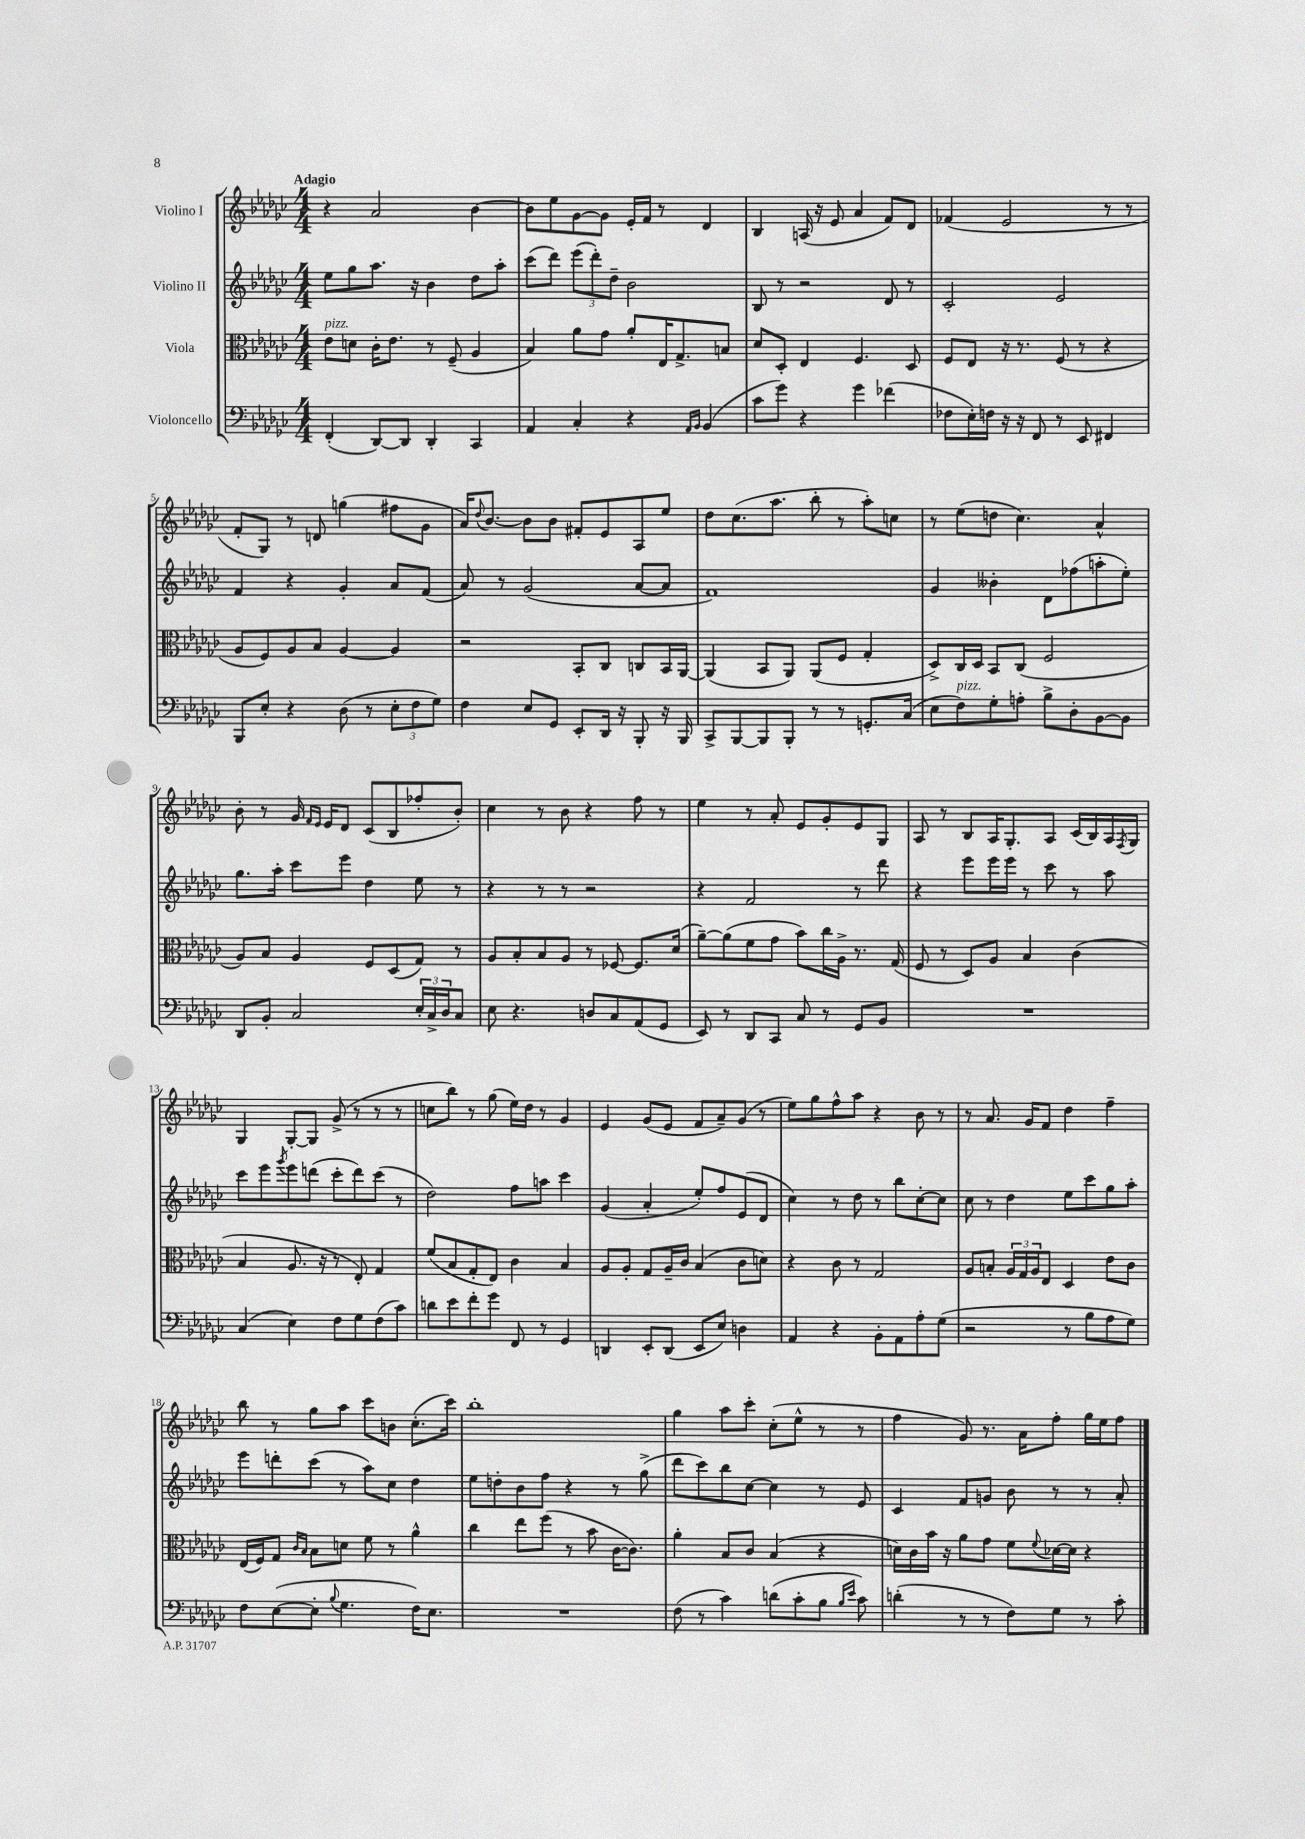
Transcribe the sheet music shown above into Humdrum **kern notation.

**kern	**kern	**kern	**kern
*part4	*part3	*part2	*part1
*staff4	*staff3	*staff2	*staff1
*I"Violoncello	*I"Viola	*I"Violino II	*I"Violino I
*clefF4	*clefC3	*clefG2	*clefG2
*k[b-e-a-d-g-c-]	*k[b-e-a-d-g-c-]	*k[b-e-a-d-g-c-]	*k[b-e-a-d-g-c-]
*M4/4	*M4/4	*M4/4	*M4/4
=1	=1	=1	=1
!	!	!	!LO:TX:a:B:t=Adagio
!	!LO:TX:a:i:t=pizz.	!	!
(4FF'/	8e-\L	8ee-\L	4r
.	8dn\J	8gg-\	.
[8DD-/L)	16c-'\KL	8.aa-\J	2a-/
.	8.e-\J	.	.
8DD-/J]	.	.	.
.	.	16r	.
4DD-'/	8r	4b-\	.
.	(8F~/	.	.
4CC-/	4A-/	8dd-\L	[4b-\
.	.	8aa-'\J	.
=2	=2	=2	=2
4AA-/	4B-/)	(8ccc-\L	8b-\L]
.	.	8ddd-\J)	8ee-\
4C-'/	8a-\L	(12eee-\L	[8g-\
.	.	12ddd-'\)	.
.	8g-\J	.	8g-\J]
.	.	12dd-~\J	.
4r	8a-'/L	2b-\	16e-'/LL
.	.	.	16f/JJ
.	16E-/K	.	8r
.	8.G-^/	.	.
16qqAA-/LL	.	.	.
16qqBB-/JJ	.	.	.
(4BB-/	.	.	4d-/
.	8Bn/J	.	.
=3	=3	=3	=3
8c-\L	8d-/L	8B-/	4B-/
8g-\J)	8D-'/J	8r	.
4r	4E-/	2r	(16An/
.	.	.	16r
.	.	.	8e-/
4g-\	4.F/	.	4a-/
(4f-X\	.	8d-/	8f/L)
.	8D-/	8r	8d-/J
=4	=4	=4	=4
8F-X\L	8F/L	2c-'/	(4f-X/
16E-'\L)	8E-/J	.	.
16Fn\JJ	.	.	.
16r	16r	.	2e-/
16r	8.r	.	.
8FF/	.	.	.
8r	(8F/	2e-/	.
8EE-/	8r	.	.
4FF#X/	4r	.	8r
.	.	.	8r
!!LO:LB:g=z
=5	=5	=5	=5
8BBB-/L	8A-/L	4f/	8f'/L
8E-'/J	8F/)	.	8G-/J)
4r	8A-/	4r	8r
.	8B-/J	.	8dn/
(8D-\	[4A-/	4g-'/	(4ggn\
8r	.	.	.
12E-'\L	4A-/]	8a-/L	8ff#X\L
12F\	.	.	.
.	.	(8f/J	8g-\J
12G-\J)	.	.	.
=6	=6	=6	=6
4F\	2r	8a-/)	16a-/KL)
.	.	.	8qqdd-/
.	.	.	[8.b-/J
.	.	8r	.
8E-/L	.	(2g-/	8b-\L]
8GG-/J	.	.	8b-\J
8EE-'/L	8BB-'/L	.	8f#X'/L
16DD-/Jk	8C-/J	.	8e-/
16r	.	.	.
8BBB-'/	8Cn/L	[8a-/L	8A-/
16r	16BB-/L	8a-/J]	8ee-/J
16BBB-/	[16AA-/JJ	.	.
=7	=7	=7	=7
8CC-^/L	(4AA-/]	1f)	8dd-\L
[8BBB-/	.	.	(8.cc-\
8BBB-/]	8BB-/L	.	.
.	.	.	8.aa-\J
8BBB-'/J	8AA-/J)	.	.
8r	(8AA-/L	.	8bb-'\
8r	8F/J	.	8r
8.GGn'/L	4G-'/	.	8aa-'\L)
.	.	.	8ccn\J
(16C-/Jk	.	.	.
=8	=8	=8	=8
8E-\L	8D-^/L)	4g-/	8r
!LO:TX:a:i:t=pizz.	!	!	!
8F\)	16C-/L	.	(8ee-\L
.	16D-/JJ	.	.
8G-'\	8BB-/L	4b--X'\	8ddn\J
8An'\J	(8C-/J	.	4.cc-\)
8B-^\L	2F/	8d-\L	.
8D-'\	.	(8ff-X\	.
[8BB-\	.	8aan'\	4a-^^/
8BB-\J]	.	8ee-'\J)	.
!!LO:LB:g=z
=9	=9	=9	=9
8DD-/L	8A-/L)	8.gg-\L	8b-'\
8BB-'/J	8B-/J	.	8r
.	.	16aa-'\Jk	.
2C-/	4A-/	8ccc-\L	16g-/
.	.	.	16qqf/LL
.	.	.	16qqe-/JJ
.	.	.	16e-/KL
.	.	8eee-\J	8d-/J
.	8F/L	4dd-\	(8c-/L
.	(8D-/	.	8B-/
24E-'/LL	8G-/J)	8ee-\	8ff-X'/
24C-^/	.	.	.
24D-/J	.	.	.
8C-/J	8r	8r	8b-'/J)
=10	=10	=10	=10
8E-\	8A-/L	4r	4cc-\
4.r	8B-'/	.	.
.	8B-/	8r	8r
.	8A-/J	8r	8b-\
8Dn/L	8r	2r	4r
8C-/	[8F-X/	.	.
(8AA-/	8.F-/L]	.	8ff\
8GG-/J	.	.	8r
.	(16d-/Jk	.	.
=11	=11	=11	=11
8EE-/)	[8a-~\L)	4r	4ee-\
8r	(8a-\]	.	.
8DD-/L	8f\	2f/	8r
8CC-/J	8g-\J	.	8a-'/
8C-/	8b-\L)	.	8e-/L
8r	16cc-\L	.	8g-'/
.	16A-^\JJ	.	.
8GG-/L	8.r	8r	8e-/
8BB-/J	.	8ddd-\	8G-/J
.	(16G-/	.	.
=12	=12	=12	=12
1r	8F/	4r	8A-/
.	8r	.	8r
.	8D-/L)	8eee-\L	8B-/L
.	8A-/J	16eee-\L	16A-/K
.	.	16eee-\JJ	8.G-'/
.	4B-/	8r	.
.	.	8ccc-\	8A-/J
.	(4c-\	8r	(16c-/LL
.	.	.	16B-/)
.	.	8aa-\	16A-/
.	.	.	8qF/
.	.	.	16G-/JJ
!!LO:LB:g=z
=13	=13	=13	=13
(4C-/	4B-/	8ccc-\L	4G-/
.	.	8eee-\	.
.	.	8qggg-/	.
4E-\)	8.A-/	8eee-\	[8G-'/L
.	.	(8dddn\J	8G-/J]
.	16r	.	.
8F\L	8r	8ccc-'\L	(8g-^/
8G-\	8E-'/)	8ddd\)	8r
(8F\	4G-/	(8ccc-\J	8r
8c-\J)	.	8r	8r
=14	=14	=14	=14
8dn\L	(8f/L	2dd-\)	8ccn\L
8e-\	8B-/	.	8bb-\J)
8f'\	8G-'/	.	8r
8g-\J	8E-/J)	.	(8gg-\
8FF/	4c-\	8ff\L	16ee-\LL)
.	.	.	16dd-\JJ
8r	.	8aan\J	8r
4GG-/	4B-/	4ccc-\	4g-/
=15	=15	=15	=15
4DDn/	8A-/L	(4g-/	4e-/
.	8A-'/J	.	.
8EE-'/L	8G-/L	4a-'/	(8g-/L
(8DD/J	16A-~/L	.	8e-/J
.	16c-/JJ	.	.
8EE-/L	(4B-/	8ee-'/L)	8f/L
8E-/J)	.	8ff/	8a-~/)
4Dn\	8c-\L	(8e-/	(8g-/J
.	8dn\J)	8d-/J	8r
=16	=16	=16	=16
4AA-/	4r	4cc-\)	8ee-\L)
.	.	.	8gg-\
4r	8c-\	8r	8ff^^\
.	8r	8dd-\	8aa-\J
8BB-'\L	2G-/	8r	4r
8AA-\	.	8bb-\L	.
8A-'\	.	[8cc-'\	8b-\
(8G-\J	.	8cc-\J]	8r
=17	=17	=17	=17
2r	8A-/L	8cc-\	8r
.	8Bn'/J	8r	8.a-/
.	24A-/LL	4dd-\	.
.	24G-/	.	.
.	.	.	16g-/KL
.	24A-/J	.	.
.	8E-/J	.	8f/J
8r	4D-/	8ee-\L	4dd-\
8B-\L	.	8ccc-\	.
8A-\	8e-\L	8gg-\	4ff~\
8G-\J)	8c-\J	8aa-'\J	.
!!LO:LB:g=z
=18	=18	=18	=18
8F\L	(16E-/LL	8eee-\L	8bb-\
.	16F/J)	.	.
([8E-\	8G-/J	8dddn'\	8r
.	16qqc-/LL	.	.
.	16qqB-/JJ	.	.
8E-'\J]	8B-\L	(8ccc-\J	8gg-\L
8qqB-/	.	.	.
4.G-\	8dn\J	8r	8aa-\J
.	8f\	8aa-\L)	8ccc-\L
.	8r	8cc-\J	8bn\J
16F\KL)	4a-^^\	4dd-\	(8.cc-'\L
8.E-\J	.	.	.
.	.	.	16ccc-\Jk)
=19	=19	=19	=19
1r	4cc-\	8ee-\L	1bb-'
.	.	8ddn'\	.
.	8ee-\L	8b-\	.
.	(8ff\J	8ff\J	.
.	8r	4r	.
.	8b-\	.	.
.	[16c-\KL	8r	.
.	8.c-\J])	.	.
.	.	(8gg-^\	.
=20	=20	=20	=20
(8F\	4a-'\	8ddd-\L	4gg-\
8r	.	8ccc-\)	.
4c-\)	8B-/L	8bb-\	8aa-\L
.	8c-/J	[8cc-\J	8ccc-'\J
(8dn\L	(4B-/	4cc-\]	(8cc-'\L
8c-'\	.	.	8ee-^^\J
8B-\J	4r	8r	8r
16qqB-/LL	.	.	.
16qqe-/JJ	.	.	.
8c-\)	.	8e-/	8r
=21	=21	=21	=21
(4dn'\	16dn\LL)	4c-/	4ff\
.	16c-\	.	.
.	16b-\JJ	.	.
.	16r	.	.
8r	8a-\L	8f/L	8g-/)
8r	8g-\J	8gn/J	8.r
8F\L)	8f\L	8b-\	.
.	.	.	16a-\KL
.	8qqf/	.	.
8G-\J	[16d-X\L	8r	8ff'\J
.	16d-\JJ]	.	.
8r	4r	8r	16gg-\LL
.	.	.	16ee-\J
8c-'\	.	8a-'/	8ff\J
==	==	==	==
*-	*-	*-	*-
